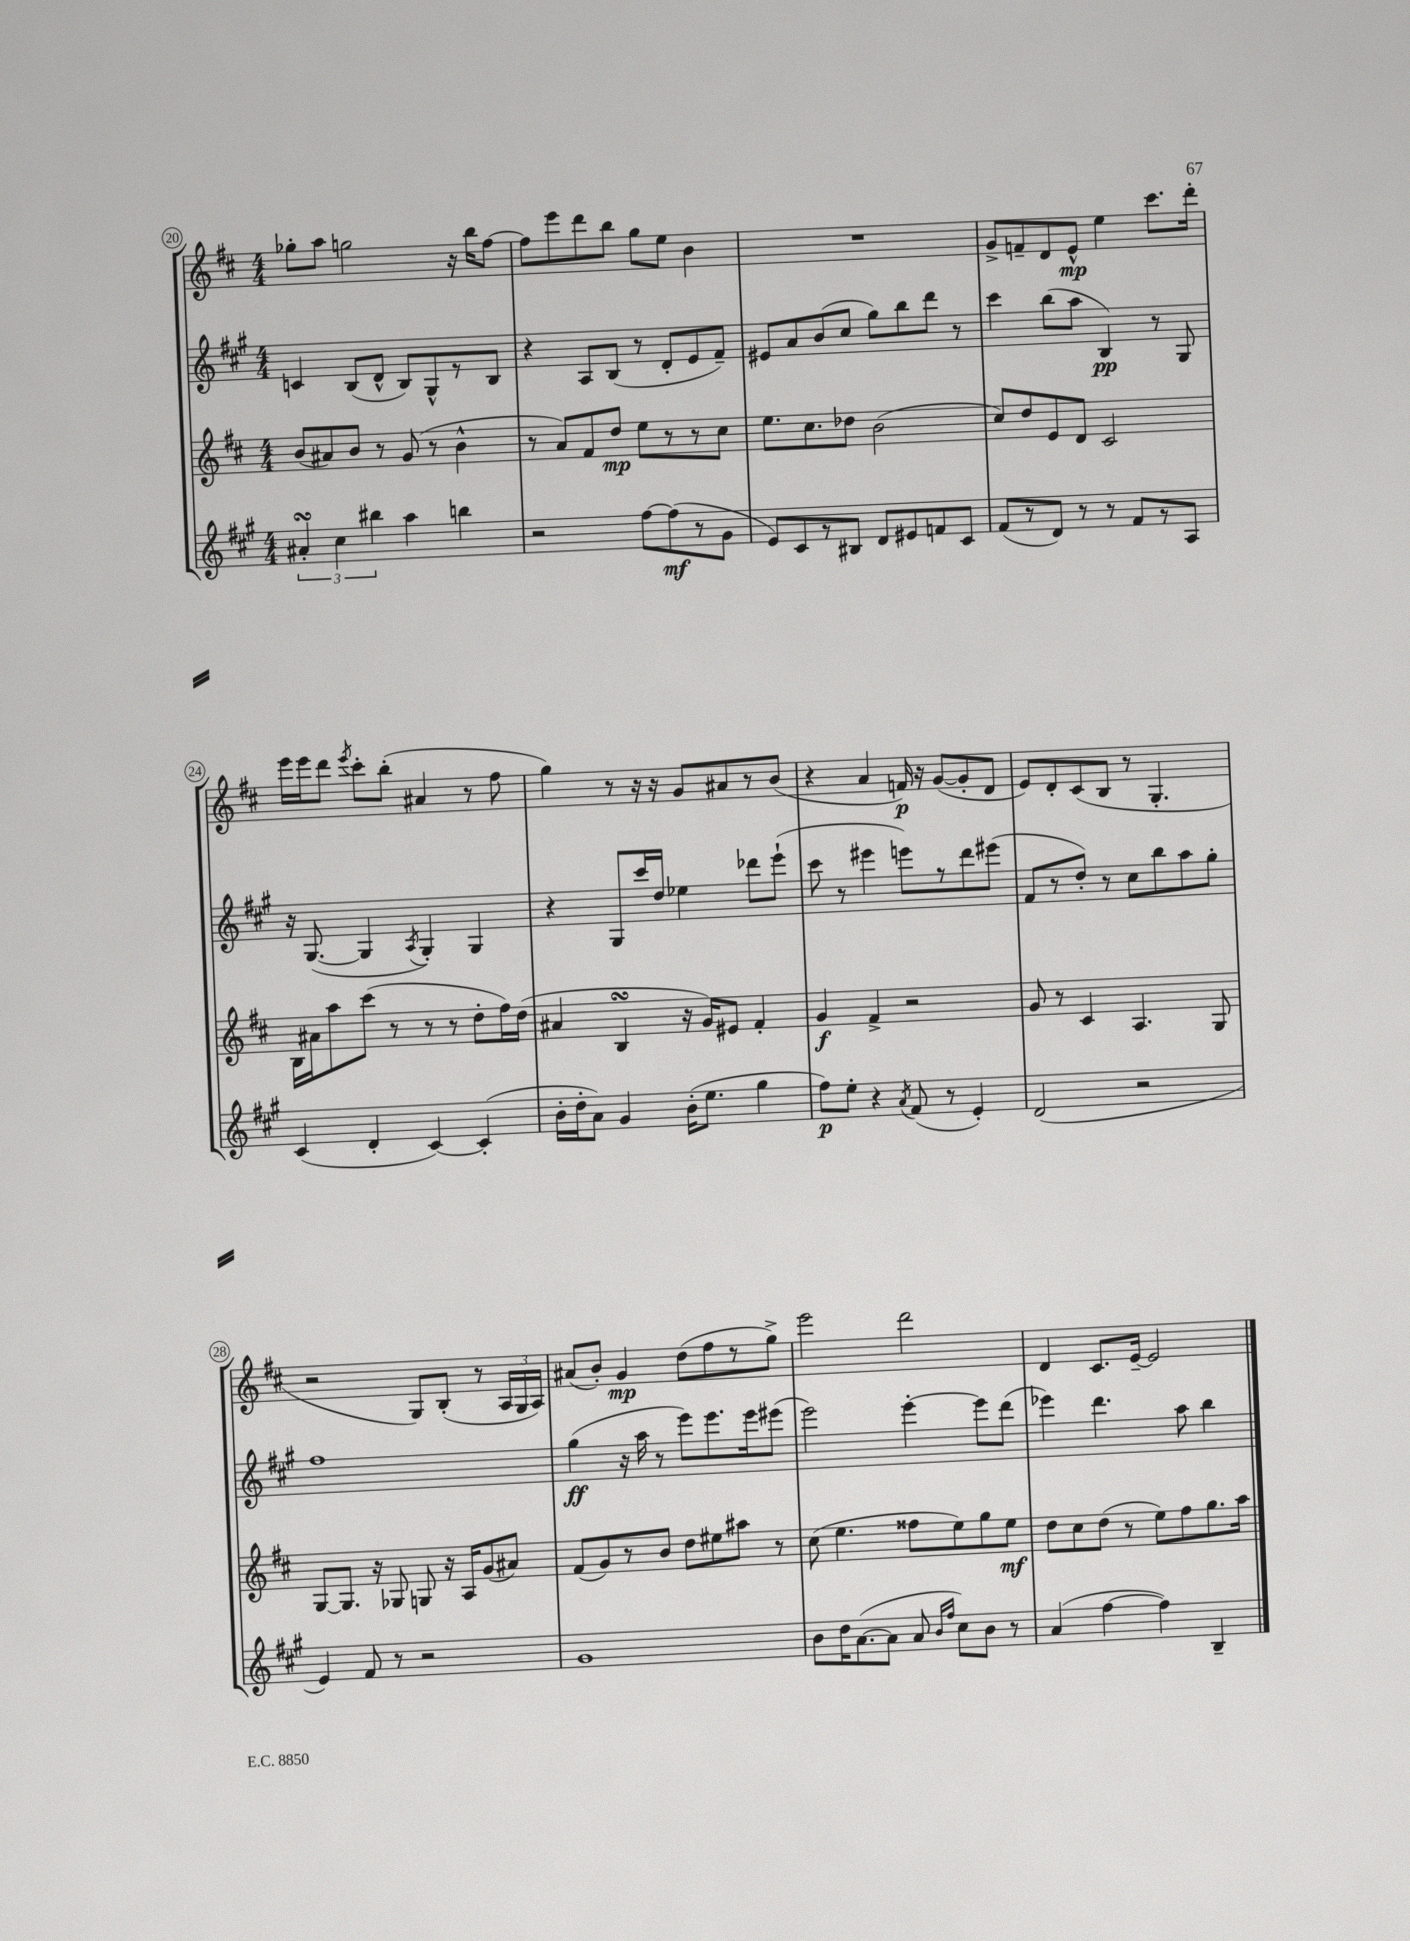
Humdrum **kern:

**kern	**dynam	**kern	**dynam	**kern	**dynam	**kern	**dynam
*part4	*part4	*part3	*part3	*part2	*part2	*part1	*part1
*staff4	*staff4	*staff3	*staff3	*staff2	*staff2	*staff1	*staff1
*clefG2	*	*clefG2	*	*clefG2	*	*clefG2	*
*k[f#c#g#]	*	*k[f#c#]	*	*k[f#c#g#]	*	*k[f#c#]	*
*M4/4	*	*M4/4	*	*M4/4	*	*M4/4	*
=20	=20	=20	=20	=20	=20	=20	=20
6a#XsSsS'/	.	(8b/L	.	4cn/	.	8gg-X'\L	.
.	.	8a#X/)	.	.	.	8aa\J	.
6cc#\	.	.	.	.	.	.	.
.	.	8b/J	.	(8B/L	.	2ggn\	.
6bb#X\	.	.	.	.	.	.	.
.	.	8r	.	8d^^/J	.	.	.
4aa\	.	(8g/	.	8B/L)	.	.	.
.	.	8r	.	8G#^^/	.	.	.
4bbn\	.	4b^^\	.	8r	.	16r	.
.	.	.	.	.	.	16bb\KL	.
.	.	.	.	8B/J	.	[8ff#\J	.
=21	=21	=21	=21	=21	=21	=21	=21
2r	.	8r	.	4r	.	8ff#\L]	.
.	.	8a/L)	.	.	.	8eee\	.
.	.	8f#/	.	8A/L	.	8ddd\	.
.	.	8dd/J	mp	(8B/J	.	8bb\J	.
[8ff#\L	.	8ee\L	.	8r	.	8gg\L	.
(8ff#\]	mf	8r	.	8d'/L	.	8ee\J	.
8r	.	8r	.	8e/	.	4b\	.
8g#\J	.	8cc#\J	.	8f#~/J)	.	.	.
=22	=22	=22	=22	=22	=22	=22	=22
8e/L)	.	8.ee\L	.	8e#X/L	.	1r	.
8c#/	.	.	.	8a/	.	.	.
.	.	8.cc#\	.	.	.	.	.
8r	.	.	.	(8b/	.	.	.
8B#X/J	.	8dd-X\J	.	8cc#/J	.	.	.
8d/L	.	(2b\	.	8gg#\L)	.	.	.
8e#X/	.	.	.	8bb\	.	.	.
8fn/	.	.	.	8ddd\J	.	.	.
8c#/J	.	.	.	8r	.	.	.
=23	=23	=23	=23	=23	=23	=23	=23
(8f#/L	.	8cc#/L)	.	4ccc#\	.	8g^/L	.
8r	.	8dd/	.	.	.	8fn~/	.
8d/J)	.	8e/	.	(8bb\L	.	8d/	.
8r	.	8d/J	.	8aa\J	.	8e^^/J	mp
8r	.	2c#/	.	4B/)	pp	4ee\	.
8f#/L	.	.	.	.	.	.	.
8r	.	.	.	8r	.	8.ccc#\L	.
8A/J	.	.	.	8G#/	.	.	.
.	.	.	.	.	.	16ddd'\Jk	.
!!LO:LB:g=z
=24	=24	=24	=24	=24	=24	=24	=24
(4c#/	.	16B\LL	.	16r	.	16eee\LL	.
.	.	16a#X\J	.	([8.G#/	.	16eee\J	.
.	.	8aa\	.	.	.	8ddd\J	.
.	.	.	.	.	.	8qeee/	.
4d'/	.	(8ccc#\J	.	4G#/]	.	8ccc#'\L	.
.	.	8r	.	.	.	(8bb'\J	.
.	.	.	.	8qA/	.	.	.
[4c#/)	.	8r	.	4G#'/)	.	4a#X/	.
.	.	8r	.	.	.	.	.
(4c#'/]	.	8dd'\L	.	4G#/	.	8r	.
.	.	16ff#\L)	.	.	.	8ff#\	.
.	.	(16dd\JJ	.	.	.	.	.
=25	=25	=25	=25	=25	=25	=25	=25
16b'\LL	.	4a#X/	.	4r	.	4gg\)	.
16dd'\J	.	.	.	.	.	.	.
8a\J)	.	.	.	.	.	.	.
4g#/	.	4BsSSS/	.	8G#/L	.	8r	.
.	.	.	.	16ccc#/L	.	16r	.
.	.	.	.	16dd/JJ	.	16r	.
(16b'\KL	.	16r	.	4ee-X\	.	8g/L	.
8.ee\J	.	16g/KL)	.	.	.	.	.
.	.	8e#X/J	.	.	.	8a#X/	.
4gg#\	.	4f#'/	.	8ddd-X\L	.	8r	.
.	.	.	.	(8eee`\J	.	(8b/J	.
=26	=26	=26	=26	=26	=26	=26	=26
8ff#\L)	p	4g/	f	8ccc#\	.	4r	.
8ee'\J	.	.	.	8r	.	.	.
4r	.	4f#^/	.	4eee#X\	.	4a/	.
8qa/	.	.	.	.	.	.	.
(8f#/	.	2r	.	8eeen\L)	.	16fn/)	p
.	.	.	.	.	.	16r	.
8r	.	.	.	8r	.	([8g/L	.
4e'/)	.	.	.	8ddd\	.	8g'/]	.
.	.	.	.	(8eee#X\J	.	8d/J	.
=27	=27	=27	=27	=27	=27	=27	=27
(2d/	.	8g/	.	8f#/L	.	8e/L)	.
.	.	8r	.	8r	.	8d'/	.
.	.	4c#/	.	8dd'/J)	.	(8c#/	.
.	.	.	.	8r	.	8B/J	.
2r	.	4.A/	.	8cc#\L	.	8r	.
.	.	.	.	8bb\	.	4.G'/	.
.	.	.	.	8aa\	.	.	.
.	.	8G/	.	8gg#'\J	.	.	.
!!LO:LB:g=z
=28	=28	=28	=28	=28	=28	=28	=28
4e/)	.	[8G/L	.	1ff#	.	2r	.
.	.	8.G/J]	.	.	.	.	.
8f#/	.	.	.	.	.	.	.
.	.	16r	.	.	.	.	.
8r	.	8G-X/	.	.	.	.	.
2r	.	8Gn/	.	.	.	8G/L)	.
.	.	16r	.	.	.	(8B'/J	.
.	.	16A/KL	.	.	.	.	.
.	.	(8g/	.	.	.	8r	.
.	.	8a#X/J)	.	.	.	24A/LL	.
.	.	.	.	.	.	24G/	.
.	.	.	.	.	.	24A/JJ)	.
=29	=29	=29	=29	=29	=29	=29	=29
1g#	.	(8f#/L	.	(4gg#\	ff	(8a#X/L	.
.	.	8g/)	.	.	.	8b'/J)	.
.	.	8r	.	16r	.	4g/	mp
.	.	.	.	16aa\	.	.	.
.	.	8b/J	.	8r	.	.	.
.	.	8dd\L	.	8eee\L)	.	(8dd\L	.
.	.	8ee#X\	.	8.eee\	.	8ff#\	.
.	.	8aa#X\J	.	.	.	8r	.
.	.	.	.	16eee\k	.	.	.
.	.	8r	.	(8eee#X\J	.	8gg^\J)	.
=30	=30	=30	=30	=30	=30	=30	=30
8b\L	.	(8cc#\	.	2eee\)	.	2eee\	.
16dd\K	.	4.ee\	.	.	.	.	.
([8.a\	.	.	.	.	.	.	.
8a\J]	.	.	.	.	.	.	.
8a/	.	8ff##X\L	.	[4eee'\	.	2ddd\	.
16qqb/LL	.	.	.	.	.	.	.
16qqff#/JJ	.	.	.	.	.	.	.
8cc#\L)	.	8ee\)	.	.	.	.	.
8b\J	.	8gg\	.	8eee\L]	.	.	.
8r	.	8ee\J	mf	(8ddd\J	.	.	.
=31	=31	=31	=31	=31	=31	=31	=31
(4a/	.	8dd\L	.	4eee-X\)	.	4d/	.
.	.	8cc#\	.	.	.	.	.
[4ff#\	.	(8dd\J	.	4.ddd\	.	8.c#/L	.
.	.	8r	.	.	.	.	.
.	.	.	.	.	.	[16e~/Jk	.
4ff#\])	.	8ee\L)	.	.	.	2e/]	.
.	.	8ff#\	.	8aa\	.	.	.
4B~/	.	8.gg\	.	4bb\	.	.	.
.	.	16aa\Jk	.	.	.	.	.
==	==	==	==	==	==	==	==
*-	*-	*-	*-	*-	*-	*-	*-
